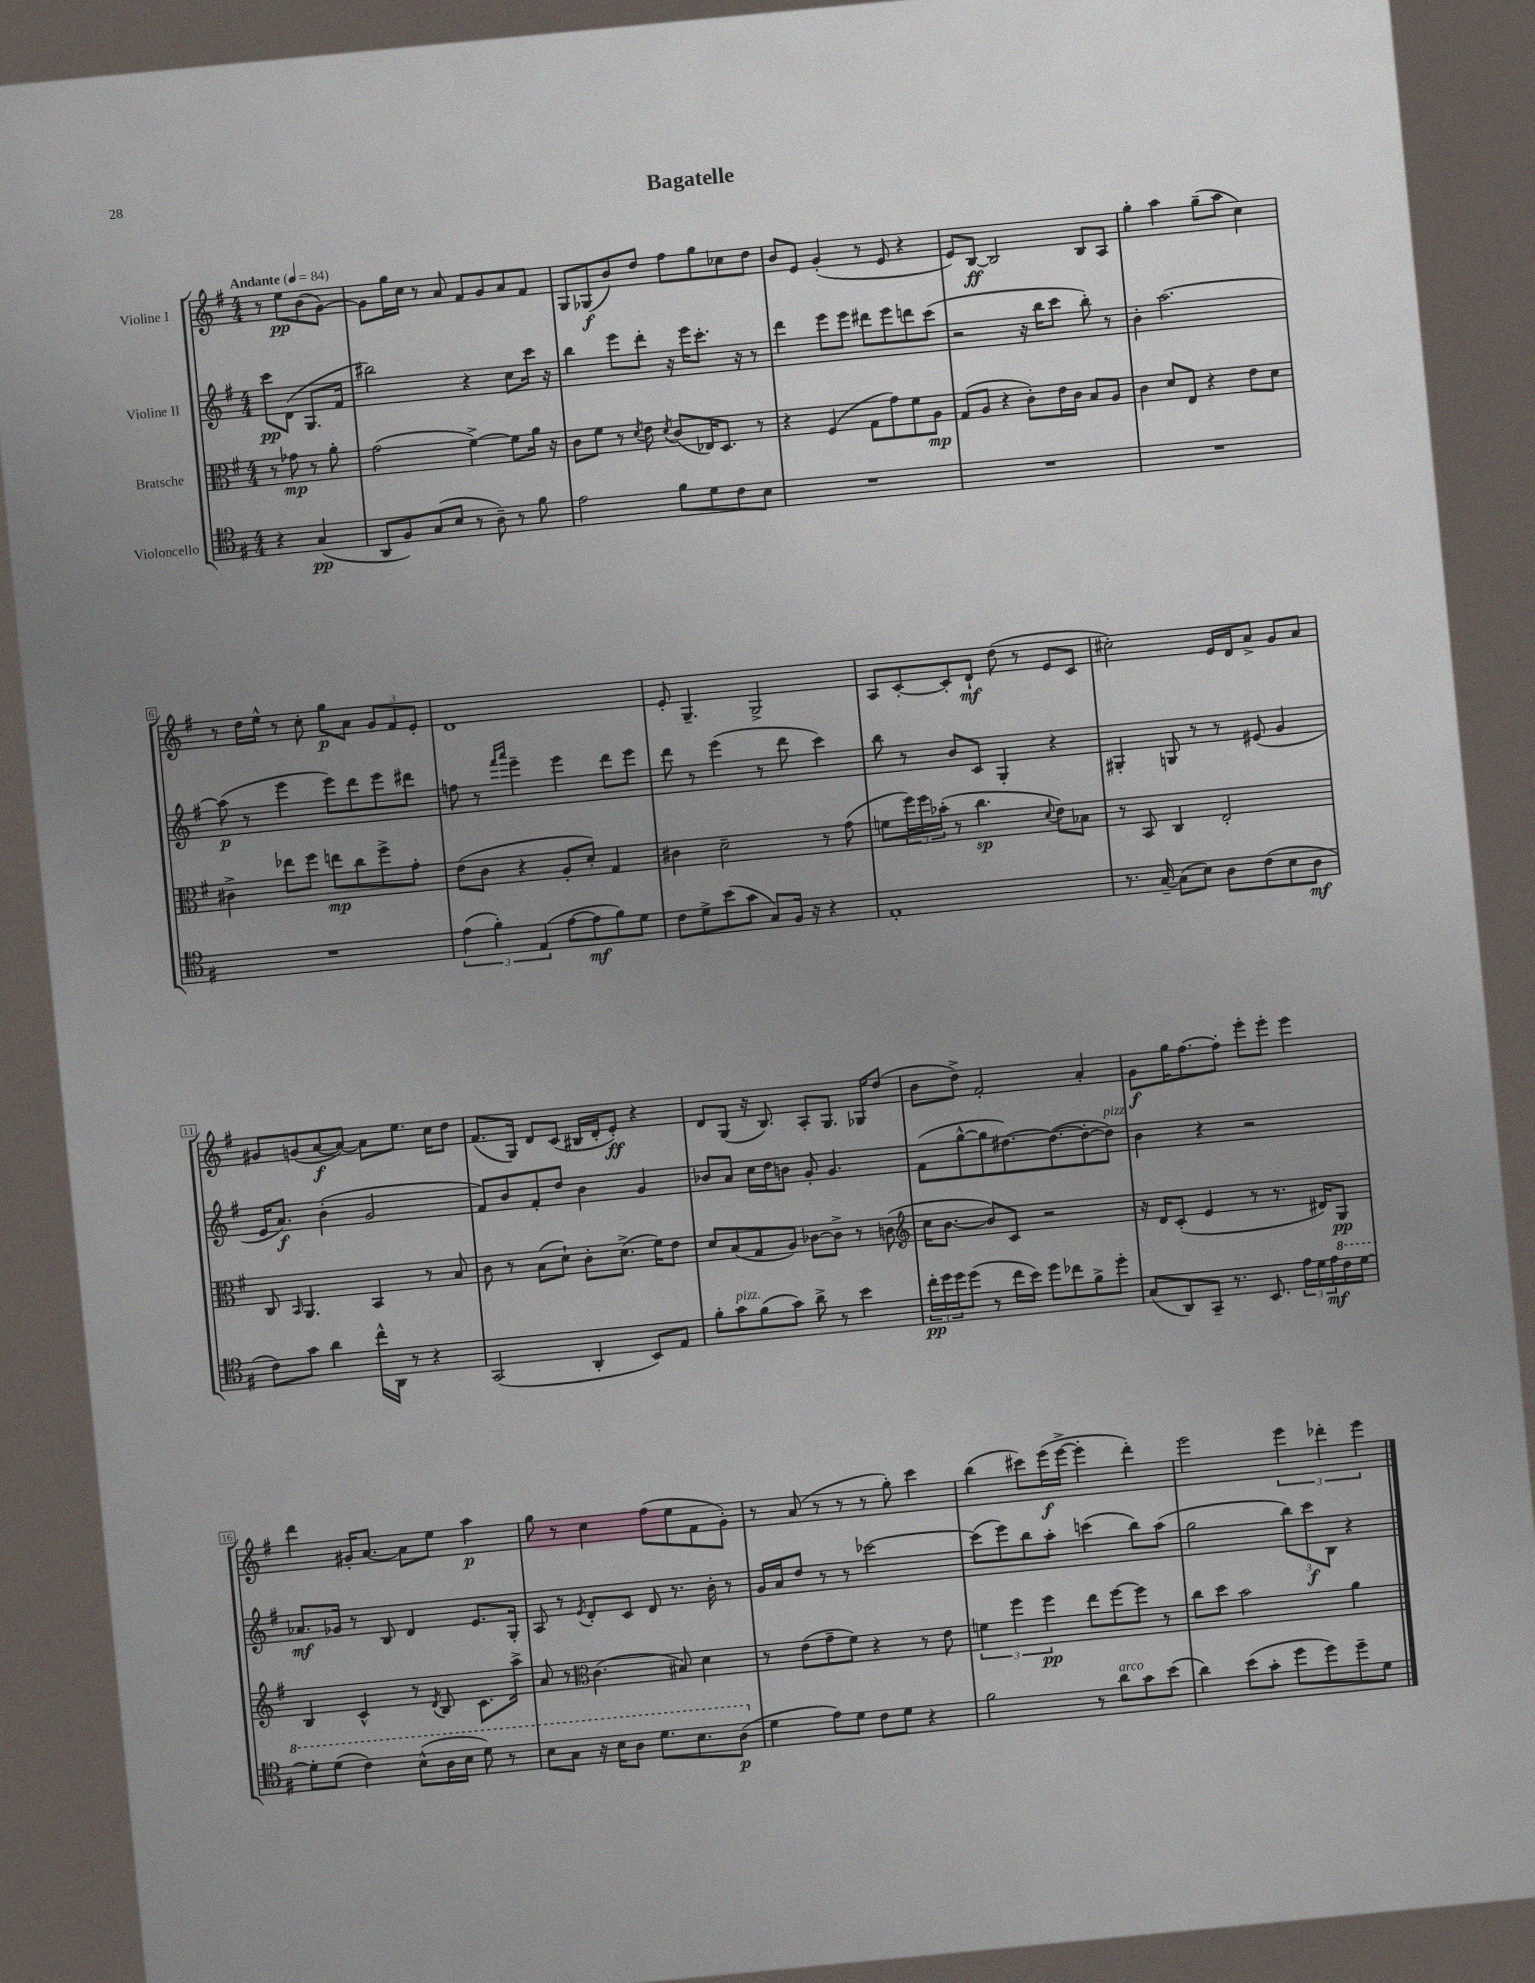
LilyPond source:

\header { title = "Bagatelle" }
<<
\new StaffGroup <<
\new Staff = "s0" \with { instrumentName = "Violine I" } {
    \clef treble \key g \major \numericTimeSignature \time 4/4 \partial 2 \tempo "Andante" 4 = 84
    r8 e''8\pp b'8( g'8~) |
    g'8 g''16 c''16 r8 a'8 fis'8 g'8 a'8 fis'8 |
    g8 ges8\f( b'8) d''8 fis''8 g''8 ces''8 d''8 |
    b'8 e'8 g'4-.( r8 e'8 r4 |
    e'8) b8~\ff b2 b8 a8 |
    g''4-. a''4 g''8--( a''8 c''4) |
    r8 d''16 e''16-^ r8 c''8-. g''8\p a'8 \tuplet 3/2 { g'8 fis'8 e'8-. } |
    d'1 |
    e'8-. g4.-- g2-> |
    a8 c'8~-. c'8-. d'8-!\mf d''8( r8 e'8 c'8 |
    cis''2-.) e'16 d'16 a'8-> g'8 a'8 |
    gis'8 g'8( a'8~\f a'8~) a'8 e''8. c''16 d''8 |
    fis'8.( g16) d'8 c'8( bis16 d'16-. e'8-.\ff) r4 |
    d'8 g8( r16 b8.) a8-. g8. ges16 d''8( |
    b'8 d''8->) fis'2-. a'4-. |
    g'8\f g''16 fis''8.~ fis''8-. e'''8-. e'''8-. e'''4 |
    d'''4 gis'16-. a'8.~ a'8 e''8 a''4\p |
    g''8 r8 c''4 fis''8( e''8 fis'8 g'8-.) |
    r8 a'8( r8 r8 r8 g''8-.) c'''4 |
    b''4( cis'''8) e'''16\f( e'''16~-> e'''4-. d'''4-.) |
    e'''2 \tuplet 3/2 { e'''4 des'''4-. e'''4 } \bar "|." |
}
\new Staff = "s1" \with { instrumentName = "Violine II" } {
    \clef treble \key g \major \numericTimeSignature \time 4/4 \partial 2
    c'''8\pp d'8( g8. fis'16 |
    bis''2) r4 c''8 c'''16 r16 |
    b''4 e'''8 d'''8-. r16 e'''16 c'''8.-. r16 r8 |
    d'''4 e'''8 e'''8 dis'''8 e'''8 d'''8 c'''8( |
    r2 r16 b''16 c'''8 b''8-.) r8 |
    b'4-. a''2.~ |
    a''8\p( r8 e'''4 e'''8) d'''8 e'''8 dis'''8 |
    f''8 r8 \grace { fis'''16 a'''16 } e'''4-- e'''4 d'''8 e'''8 |
    d'''8 r8 e'''4( r8 d'''8 c'''4) |
    b''8 r8 b'8 c'8 g4-. r4 |
    gis4-. g8 r8 r8 eis'8( g'4 |
    e'16 a'8.\f) b'4-.( g'2 |
    fis'8) b'8 fis'8-. d''8 b'4 g'4 |
    bes'8 a'8 c''16 d''16 b'8 g'8-. g'4. |
    fis'8( g''8~-^ g''8 dis''8.~) dis''8.~( dis''8~-. dis''8^\markup { \italic "pizz." }) |
    b'4 r4 r2 |
    aes'8.\mf ges'16 r8 b8 d'4 e'8. g16-. |
    a8 r8 \acciaccatura { e'8 } d'8-. c'8 d'8 r8. b'16-. r8 |
    g'16 a'16 d''8 r8 r8 ces'''2~ |
    ces'''8( e'''8) b''8 a''8-. c'''4( b''8) a''8( |
    g''2 \tuplet 3/2 { b''8) c'''8\f b8 } r4 \bar "|." |
}
\new Staff = "s2" \with { instrumentName = "Bratsche" } {
    \clef alto \key g \major \numericTimeSignature \time 4/4 \partial 2
    r8 ges'8\mp r8 a'8-. |
    g'2( fis'4~->) fis'8 a'16 r16 |
    c'8 fis'8 r8 \acciaccatura { d'8 } e'8 \acciaccatura { d'8 } c'8( ees16) d8. r8 |
    r4 fis4( g8 g'8) fis'8 a8\mp |
    g8( a8 r4 c'8-.) e'16 c'16 b8 a8 |
    c'4 d'8 e8 r4 e'8 d'8 |
    cis'4-> ees''8 fis''8 e''8\mp c''8 fis''8-> g'8-. |
    e'8( c'8 r4 a8-. d'8-.) g4 |
    cis'4 d'2-- r8 g'8( |
    f'8 \tuplet 3/2 { fis''16) fis''16 bes'16-.( } r8 c''4.\sp \appoggiatura { d'8 } e'8) bes8 |
    r8 b,8 c4 e2-. |
    c8 \grace { b,16 } a,4. b,4 r8 b8 |
    c'8 r8 b8( d'8-!) c'8-. d'8.->( fis'16) e'8 |
    d'8 b8( g8 a8) ces'8~ ces'8-> r8 c'8( |
    \clef treble c''16 b'8.~ b'8) c'8 r2 |
    r16 d'16 c'8-.( e'4 r8 r8. dis'16) g8\pp |
    b4 c'4-^ r8 \acciaccatura { d'8 } b8 c'8. a''16-> |
    a'8 r8 \clef alto c'4.( bis8) d'4 |
    r8 e'8( g'8-- fis'8) r4 r8 e'8 |
    \tuplet 3/2 { f'4 fis''4 fis''4\pp } e''8 fis''8~ fis''8 r8 |
    c''8 d''8 b'2 a'4 \bar "|." |
}
\new Staff = "s3" \with { instrumentName = "Violoncello" } {
    \clef tenor \key g \major \numericTimeSignature \time 4/4 \partial 2
    r4 g4\pp( |
    a,8 fis8) g8( b8 r8 a8--) r8 fis'8 |
    e'2 fis'8 d'8 c'8 b8 |
    R1 |
    R1 |
    R1 |
    R1 |
    \tuplet 3/2 { e'4( fis'4-.) e4( } e'8~ e'8\mf fis'8) d'8 |
    c'8 d'8-> b'8( g'8 g8) fis16 r16 r4 |
    e1-. |
    r8. g16~-- g8( b8) a8 c'8( b8 a8\mf |
    c'8) g'8 a'4 c''16-^ a,16 r8 r4 |
    g,2( a,4-. b,8) e8 |
    fis'8-. g'8^\markup { \italic "pizz." } fis'8( g'8) a'8-> r8 b'4 |
    \tuplet 3/2 { c''16-.\pp d''16 d''16 } d''8( r8 c''16 b'16) d''8 ces''8 fis'8-> d''8-. |
    g8( a,8) g,8-- r8. b,8. \tuplet 3/2 { e'16 d'16 e'16\mf } \ottava #1 c''16 d''16~ |
    d''8-. d''8( c''4) b'8-^( a'16 b'16 d''8) r8 |
    b'8 g'8 r16 b'16 a'8 d''8. b'8. a'8\p( \ottava #0 |
    d'4 e'8) d'8 c'8 d'8 r4 |
    fis'2 r8 a'8^\markup { \italic "arco" } g'8 b'8( |
    a'4) b'8( g'8-. d''8 d''8) d''8-- d'8 \bar "|." |
}
>>
>>
\layout { \context { \Score \override BarNumber.stencil = #(make-stencil-boxer 0.1 0.3 ly:text-interface::print) } }
